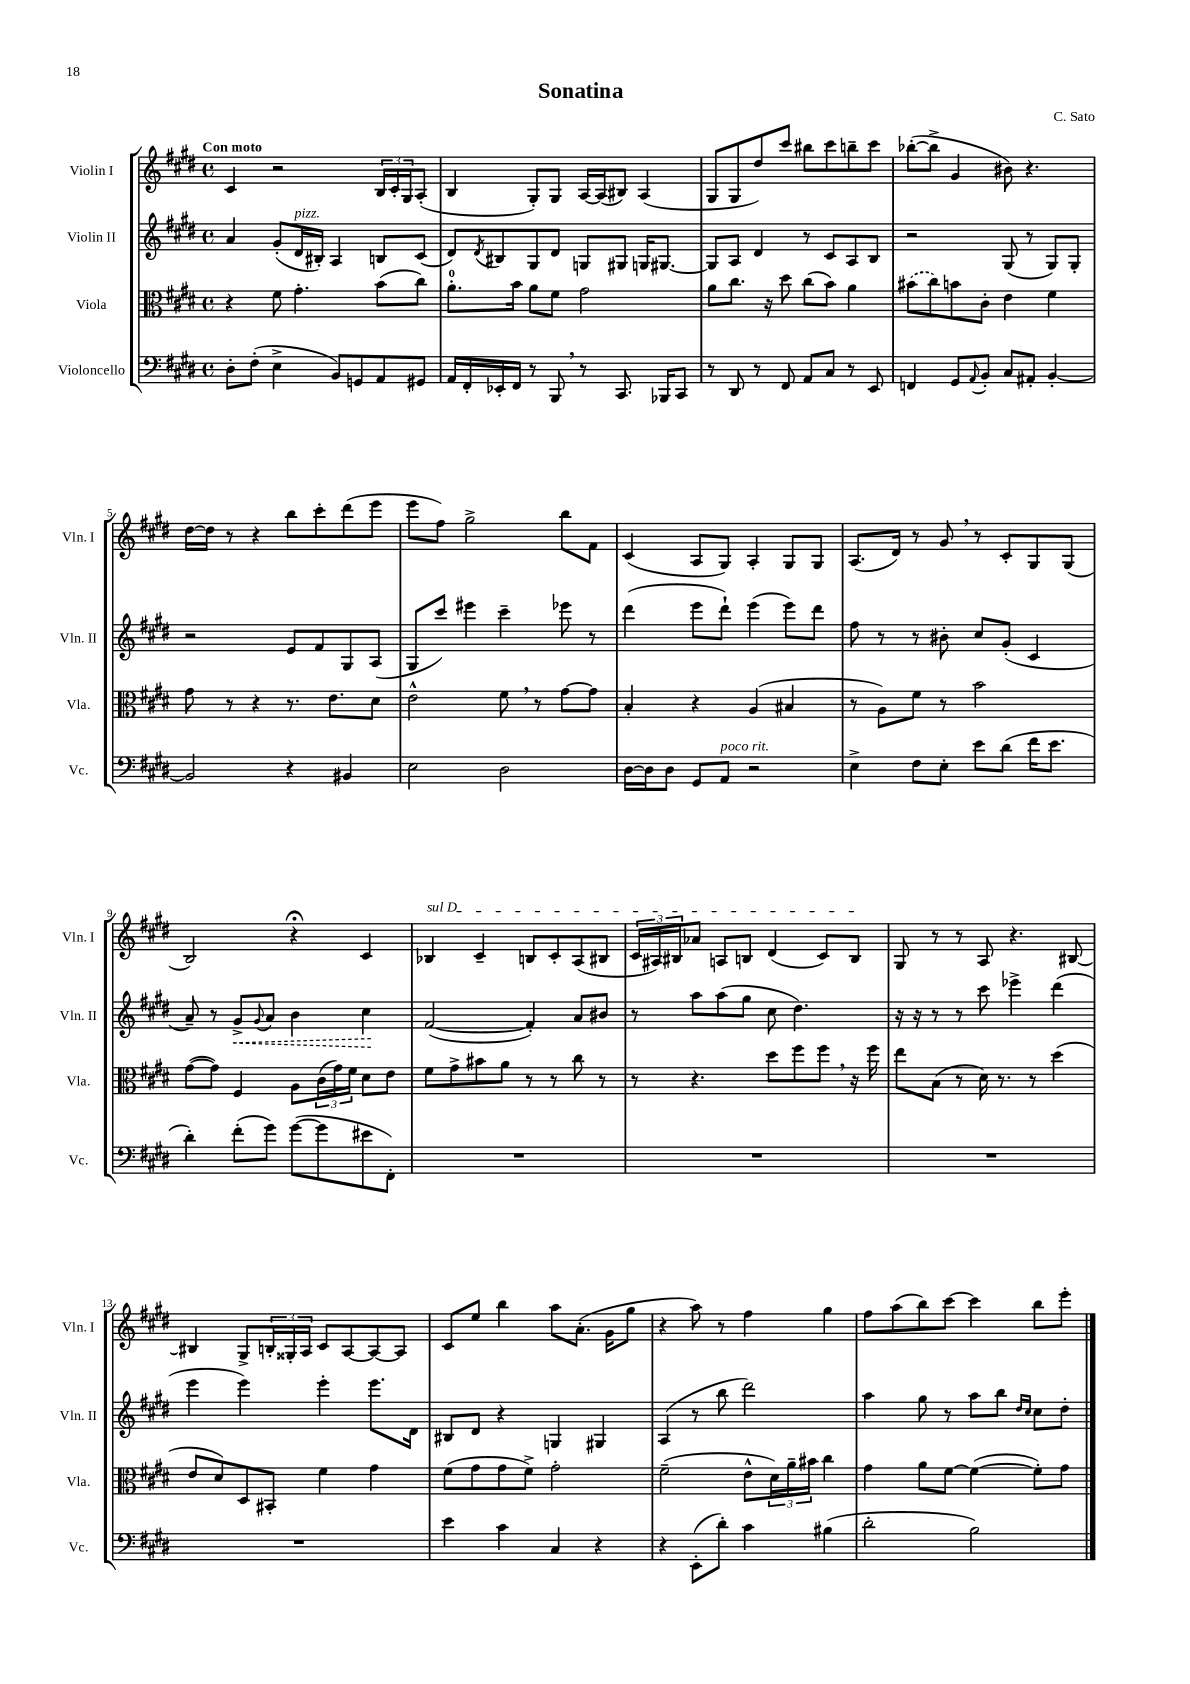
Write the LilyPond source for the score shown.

\header { title = "Sonatina" composer = "C. Sato" }
<<
\new StaffGroup <<
\new Staff = "s0" \with { instrumentName = "Violin I" shortInstrumentName = "Vln. I" } {
    \clef treble \key e \major \defaultTimeSignature \time 4/4 \tempo "Con moto"
    cis'4 r2 \tuplet 3/2 { b16 cis'16-. gis16 } a8-.( |
    b4 gis8-.) gis8 a16~ a16( bis8) a4( |
    gis8 gis8 dis''8) cis'''8 bis''8 cis'''8 b''8-- cis'''8 |
    bes''8~-.( bes''8-> gis'4 bis'8) r4. |
    dis''16~ dis''16 r8 r4 b''8 cis'''8-. dis'''8( e'''8 |
    e'''8 fis''8) gis''2-> b''8 fis'8 |
    cis'4( a8 gis8) a4-. gis8 gis8 |
    a8.( dis'16) r8 gis'8 \breathe r8 cis'8-. gis8 gis8( |
    b2) r4\fermata cis'4 |
    \once \override TextSpanner.bound-details.left.text = \markup { \italic "sul D" } bes4\startTextSpan cis'4-- b8 cis'8-. a8( bis8 |
    \tuplet 3/2 { cis'16 ais16) bis16 } aes'8 a8 b8 dis'4( cis'8) b8\stopTextSpan |
    gis8 r8 r8 a8 r4. bis8~ |
    bis4 gis8-> \tuplet 3/2 { b16-. gisis16-. a16 } cis'8 a8~ a8~ a8 |
    cis'8 e''8 b''4 a''8 a'8.-.( gis'16 gis''8 |
    r4 a''8) r8 fis''4 gis''4 |
    fis''8 a''8( b''8) cis'''8~ cis'''4 b''8 e'''8-. \bar "|." |
}
\new Staff = "s1" \with { instrumentName = "Violin II" shortInstrumentName = "Vln. II" } {
    \clef treble \key e \major \defaultTimeSignature \time 4/4
    a'4 gis'8-.( dis'16^\markup { \italic "pizz." } bis16-.) a4 b8 cis'8( |
    dis'8) \acciaccatura { dis'8 } bis8 gis8 dis'8 g8 gis8 g16 gis8.~ |
    gis8 a8 dis'4 r8 cis'8 a8 b8 |
    r2 gis8( r8 gis8) gis8-. |
    r2 e'8 fis'8 gis8 a8( |
    gis8 cis'''8) eis'''4 cis'''4-- ees'''8 r8 |
    dis'''4( e'''8 dis'''8-!) e'''4( e'''8) dis'''8 |
    fis''8 r8 r8 bis'8-. cis''8 gis'8-.( cis'4 |
    a'8--) r8 \once \override Hairpin.style = #'dashed-line gis'8->\< \appoggiatura { gis'8 } a'8 b'4 cis''4\! |
    fis'2~( fis'4-.) a'8 bis'8 |
    r8 a''8 a''8( gis''8 cis''8 dis''4.) |
    r16 r16 r8 r8 cis'''8 ees'''4-> dis'''4( |
    e'''4 e'''4) e'''4-. e'''8. dis'16 |
    bis8 dis'8 r4 g4 gis4 |
    a4( r8 b''8 dis'''2) |
    a''4 gis''8 r8 a''8 b''8 \grace { dis''16 cis''16 } cis''8 dis''8-. \bar "|." |
}
\new Staff = "s2" \with { instrumentName = "Viola" shortInstrumentName = "Vla." } {
    \clef alto \key e \major \defaultTimeSignature \time 4/4
    r4 fis'8 gis'4.-. b'8( cis''8) |
    a'8.-0-. b'16 a'8 fis'8 gis'2 |
    a'8 cis''8. r16 dis''8 cis''8( b'8) a'4 |
    \once \slurDashed bis'8( cis''8) b'8 cis'8-. e'4 fis'4 |
    gis'8 r8 r4 r8. e'8. dis'8 |
    e'2-^ fis'8 \breathe r8 gis'8~ gis'8 |
    b4-. r4 a4( bis4 |
    r8 a8) fis'8 r8 b'2 |
    gis'8~( gis'8) fis4 a8 \tuplet 3/2 { cis'16( gis'16) fis'16 } dis'8 e'8 |
    fis'8 gis'8-> bis'8 a'8 r8 r8 cis''8 r8 |
    r8 r4. dis''8 fis''8 fis''8 \breathe r16 fis''16 |
    e''8 b8( r8 dis'16) r8. r8 dis''4( |
    e'8 dis'8) dis8 bis,8-. fis'4 gis'4 |
    fis'8( gis'8 gis'8 fis'8->) gis'2-. |
    fis'2--( e'8-^ \tuplet 3/2 { dis'16) a'16-- bis'16 } cis''4 |
    gis'4 a'8 fis'8~ fis'4~( fis'8-.) gis'8 \bar "|." |
}
\new Staff = "s3" \with { instrumentName = "Violoncello" shortInstrumentName = "Vc." } {
    \clef bass \key e \major \defaultTimeSignature \time 4/4
    dis8-. fis8-.( e4-> b,8) g,8 a,8 gis,8 |
    a,16 fis,16-. ees,16-. fis,16 r8 b,,8 \breathe r8 cis,8. bes,,16 cis,8 |
    r8 dis,8 r8 fis,8 a,8 cis8 r8 e,8 |
    f,4 gis,8 \appoggiatura { a,8 } b,8-. cis8 ais,8-. b,4~-. |
    b,2 r4 bis,4 |
    e2 dis2 |
    dis16~ dis16 dis8 gis,8 a,8^\markup { \italic "poco rit." } r2 |
    e4-> fis8 e8-. e'8 dis'8( fis'16 e'8. |
    dis'4-.) fis'8-.( gis'8) gis'8~( gis'8 eis'8 fis,8-.) |
    R1 |
    R1 |
    R1 |
    R1 |
    e'4 cis'4 cis4 r4 |
    r4 e,8-.( dis'8-.) cis'4 bis4( |
    dis'2-. b2) \bar "|." |
}
>>
>>
